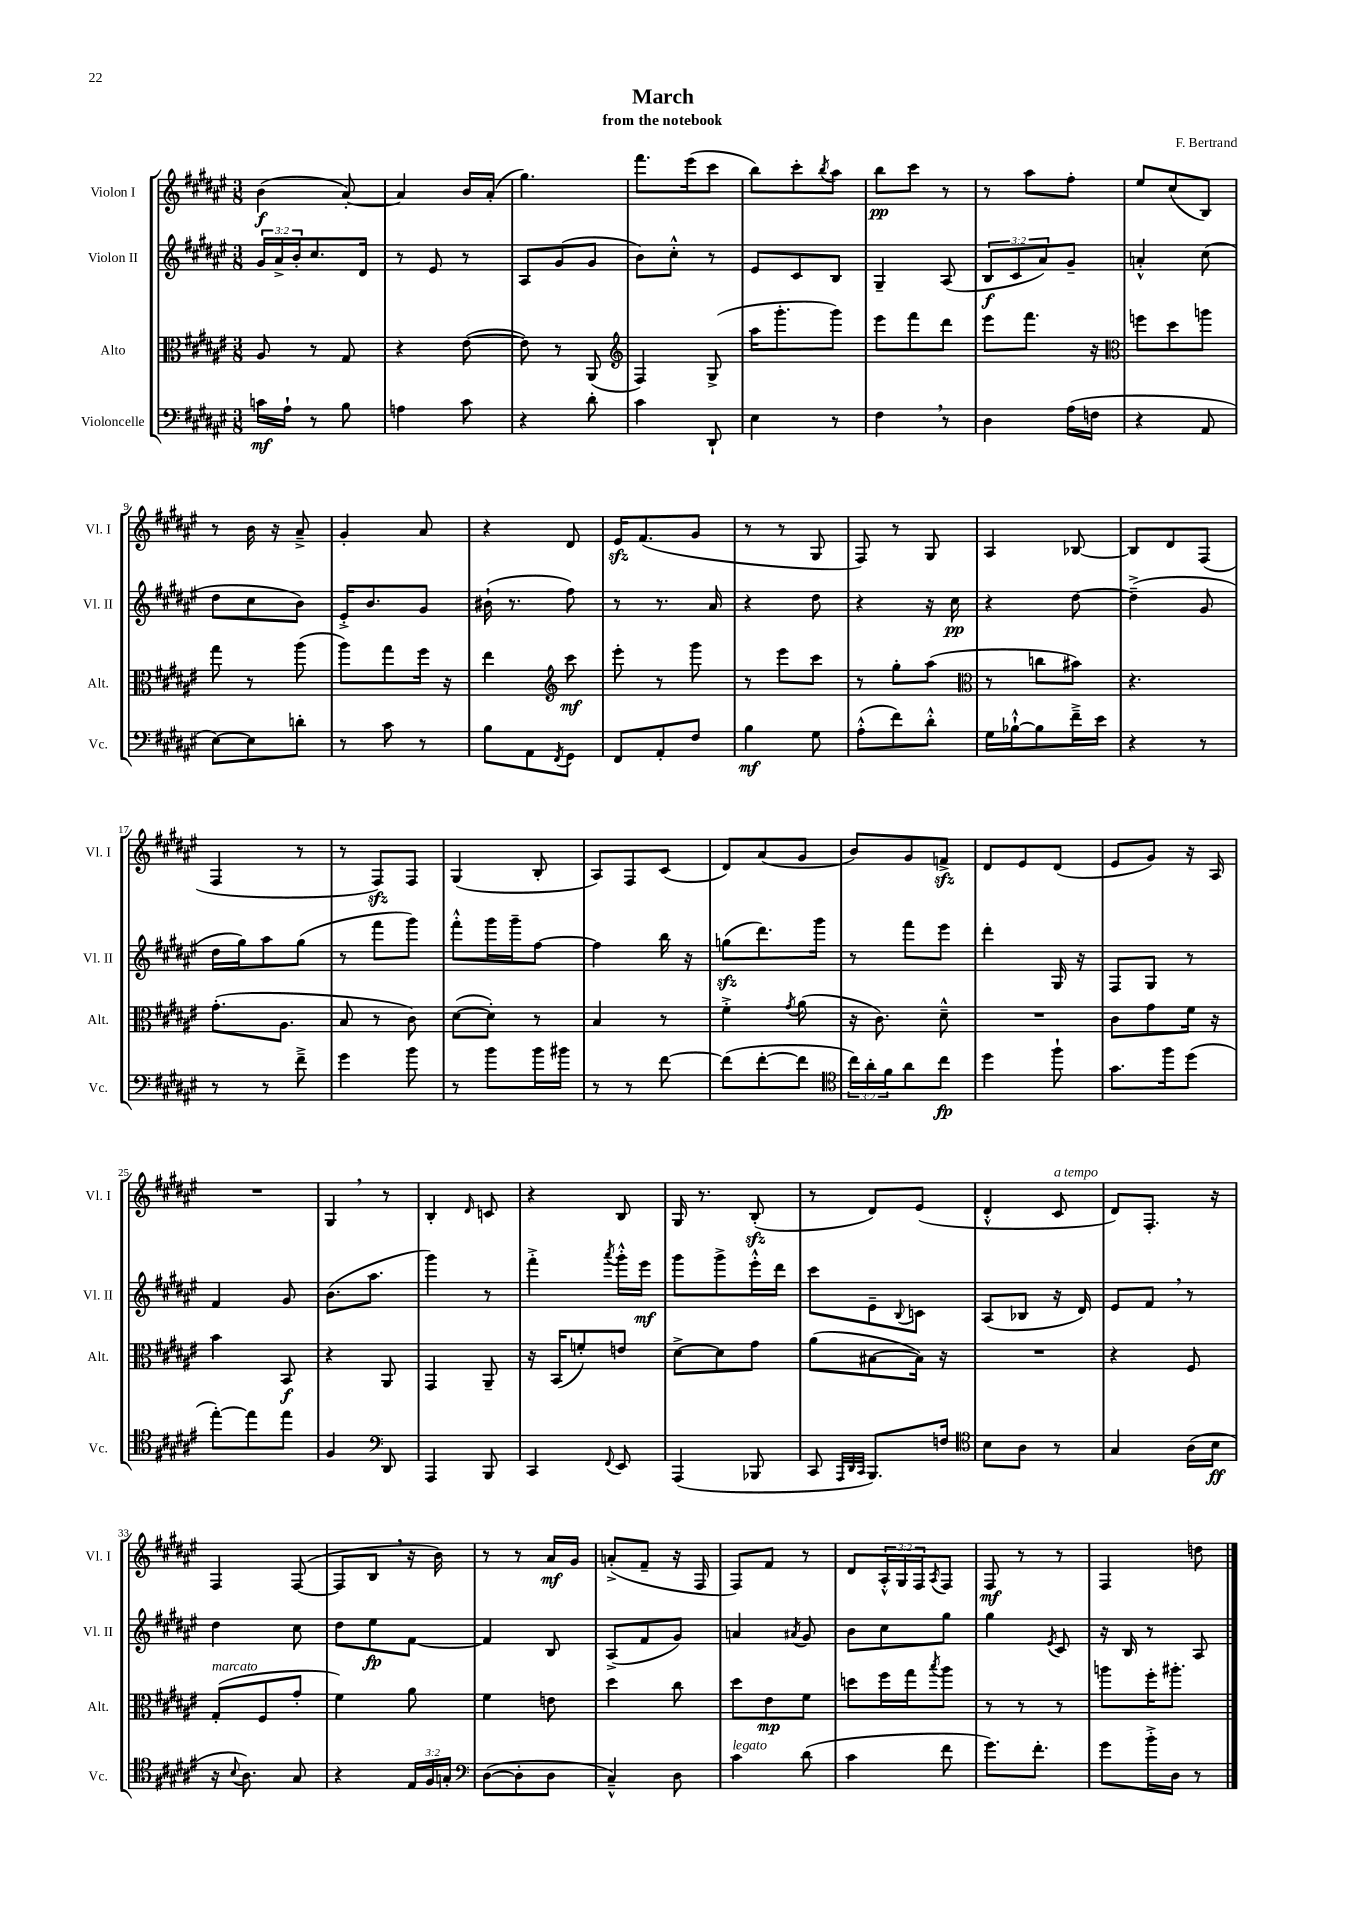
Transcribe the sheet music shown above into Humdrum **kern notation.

**kern	**kern	**kern	**kern
*staff4	*staff3	*staff2	*staff1
*clefF4	*clefC3	*clefG2	*clefG2
*k[f#c#g#d#a#e#]	*k[f#c#g#d#a#e#]	*k[f#c#g#d#a#e#]	*k[f#c#g#d#a#e#]
*M3/8	*M3/8	*M3/8	*M3/8
16c	8A#	24g#	(4b
.	.	24a#^	.
16A#`	.	.	.
.	.	24b'	.
8r	8r	8.cc#	.
8B	8G#	.	[8a#')
.	.	16d#	.
=	=	=	=
4A	4r	8r	4a#]
.	.	8e#	.
8c#	([8e#	8r	16b
.	.	.	(16a#'
=	=	=	=
4r	8e#])	8A#	4.gg#)
.	8r	(8g#	.
8d#'	(8AA#	8g#	.
=	=	=	=
*	*clefG2	*	*
4c#	4F#)	8b)	8.fff#
.	.	8cc#'^^	.
.	.	.	(16eee#
8DD#`	(8G#^	8r	8ccc#
=	=	=	=
4E#	16aa#	8e#	8bb)
.	8.ggg#'	.	.
.	.	8c#	8ccc#'
.	.	.	8qbb
8r	8ggg#)	8B	8aa#
=	=	=	=
4F#	8eee#	4G#~	8bb
.	8fff#	.	8ccc#
8r	8ddd#	(8A#	8r
=	=	=	=
4D#	8eee#	12B	8r
.	.	12c#	.
.	8.fff#	.	8aa#
.	.	12a#)	.
(16A#	.	8g#~	8ff#'
16F	16r	.	.
=	=	=	=
*	*clefC3	*	*
4r	8ff	4a'^^	8ee#
.	8dd#	.	(8cc#
8AA#	8aa	(8cc#	8B)
=	=	=	=
[8E#)	8gg#	8dd#	8r
8E#]	8r	8cc#	16b
.	.	.	16r
8d'	(8aa#	8b)	8a#~^
=	=	=	=
8r	8aa#)	16e#'^	4g#'
.	.	8.b	.
8c#	8gg#	.	.
8r	16ff#	8g#	8a#
.	16r	.	.
=	=	=	=
8B	4ee#	(16b#`	4r
.	.	8.r	.
8AA#	.	.	.
*	*clefG2	*	*
8qFF#	.	.	.
8GG#	8ccc#	8ff#)	8d#
=	=	=	=
8FF#	8eee#'	8r	16e#
.	.	.	(8.f#
8AA#'	8r	8.r	.
8F#	8ggg#	.	8g#
.	.	16a#	.
=	=	=	=
4B	8r	4r	8r
.	8eee#	.	8r
8G#	8ccc#	8dd#	8G#
=	=	=	=
(8A#'^^	8r	4r	8F#)
8f#)	8gg#'	.	8r
8d#'^^	(8aa#	16r	8G#
.	.	16cc#	.
=	=	=	=
*	*clefC3	*	*
16G#	8r	4r	4A#
[16B-`^^	.	.	.
8B-]	8cc	.	.
16f#~^	8b#)	[8dd#	[8B-
16e#	.	.	.
=	=	=	=
4r	4.r	(4dd#~^]	8B-]
.	.	.	8d#
8r	.	8g#	(8F#
=	=	=	=
8r	(8.g#'	16dd#	4F#
.	.	16gg#)	.
8r	.	8aa#	.
.	8.A#	.	.
8f#~^	.	(8gg#	8r
=	=	=	=
4g#	8B	8r	8r
.	8r	8fff#	8F#)
8b	8c#)	8ggg#)	8F#
=	=	=	=
8r	([8d#	8fff#'^^	(4G#
8b	8d#'])	16ggg#	.
.	.	16ggg#~	.
16b	8r	[8ff#	8B'
16b#	.	.	.
=	=	=	=
8r	4B	4ff#]	8A#)
8r	.	.	8F#
[8f#	8r	16bb	(8c#
.	.	16r	.
=	=	=	=
(8f#]	4f#'^	(8gg	8d#)
[8f#'	.	8.ddd#)	(8a#
.	8qg#	.	.
8f#]	(8a#	.	8g#
.	.	16ggg#	.
=	=	=	=
*clefC4	*	*	*
24cc#)	16r	8r	8b)
24a#'	.	.	.
.	8.c#)	.	.
24f#	.	.	.
8a#	.	8fff#	8g#
8cc#	8d#~^^	8eee#	8f^
=	=	=	=
4dd#	4.r	4ddd#'	8d#
.	.	.	8e#
8ff#`	.	16G#	(8d#
.	.	16r	.
=	=	=	=
8.g#	8c#	8F#	8e#
.	8g#	8G#	8g#)
16ff#	.	.	.
(8dd#	16f#	8r	16r
.	16r	.	16A#
=	=	=	=
[8ee#')	4b	4f#	4.r
8ee#]	.	.	.
8ee#	8BB	8g#	.
=	=	=	=
4F#	4r	(8.b	4G#
.	.	8.aa#	.
*clefF4	*	*	*
8DD#	8AA#	.	8r
=	=	=	=
4AAA#	4GG#	4ggg#)	4B'
.	.	.	16qqd#
8BBB	8AA#~	8r	8c
=	=	=	=
4CC#	16r	4fff#'^	4r
.	(16BB	.	.
.	8f')	.	.
8qqFF#	.	8qaaa#	.
8EE#	8e	16ggg#'^^	8B
.	.	16eee#	.
=	=	=	=
(4AAA#	[8d#^	8ggg#	16G#
.	.	.	8.r
.	8d#]	8ggg#^	.
8BBB-	8g#	16eee#'^^	(8B'
.	.	16ddd#	.
=	=	=	=
8CC#	(8a#	8ccc#	8r
32qqAAA#	.	.	.
32qqDD#	.	.	.
32qqCC#	.	.	.
8.BBB)	[8B#	8e#~	8d#)
.	.	8qqB	.
.	16B#])	8c	(8e#
16F	16r	.	.
=	=	=	=
*clefC4	*	*	*
8B	4.r	(8A#	4d#'^^
8A#	.	8B-	.
8r	.	16r	8c#
.	.	16d#)	.
=	=	=	=
4G#	4r	8e#	8d#)
.	.	8f#	8.F#'
(16A#	8F#	8r	.
16B	.	.	16r
=	=	=	=
16r	(8G#'	4dd#	4F#
8qqB	.	.	.
8.A#)	.	.	.
.	8F#	.	.
8G#	8g#'	8cc#	([8F#
=	=	=	=
4r	4f#)	8dd#	8F#]
.	.	8ee#	8B
24E#	8a#	[8f#	16r
24F#	.	.	.
.	.	.	16b)
24G'	.	.	.
=	=	=	=
*clefF4	*	*	*
([8D#	4f#	4f#]	8r
8D#']	.	.	8r
8D#	8e	8B	16a#
.	.	.	16g#
=	=	=	=
4C#~^^)	4dd#	(8A#^	(8a'^
.	.	8f#	8f#~
8D#	8cc#	8g#)	16r
.	.	.	16F#
=	=	=	=
4c#	8dd#	4a	8F#)
.	8e#	.	8f#
.	.	8qa#	.
(8d#	8f#	8g#	8r
=	=	=	=
4c#	8dd	8b	8d#
.	16ff#	8cc#	24A#'^^
.	.	.	24G#
.	16gg#	.	.
.	.	.	24F#
.	8qbb	.	8qA#
8f#	8aa#	8gg#	8F#
=	=	=	=
8.g#)	8r	4gg#	8F#
.	8r	.	8r
8.f#'	.	.	.
.	.	8qe#	.
.	8r	8c#	8r
=	=	=	=
8g#	8aa	16r	4F#
.	.	16B	.
16b'^	16ff#'	8r	.
16D#	8.aa#'	.	.
8r	.	8A#	8dd
==	==	==	==
*-	*-	*-	*-
